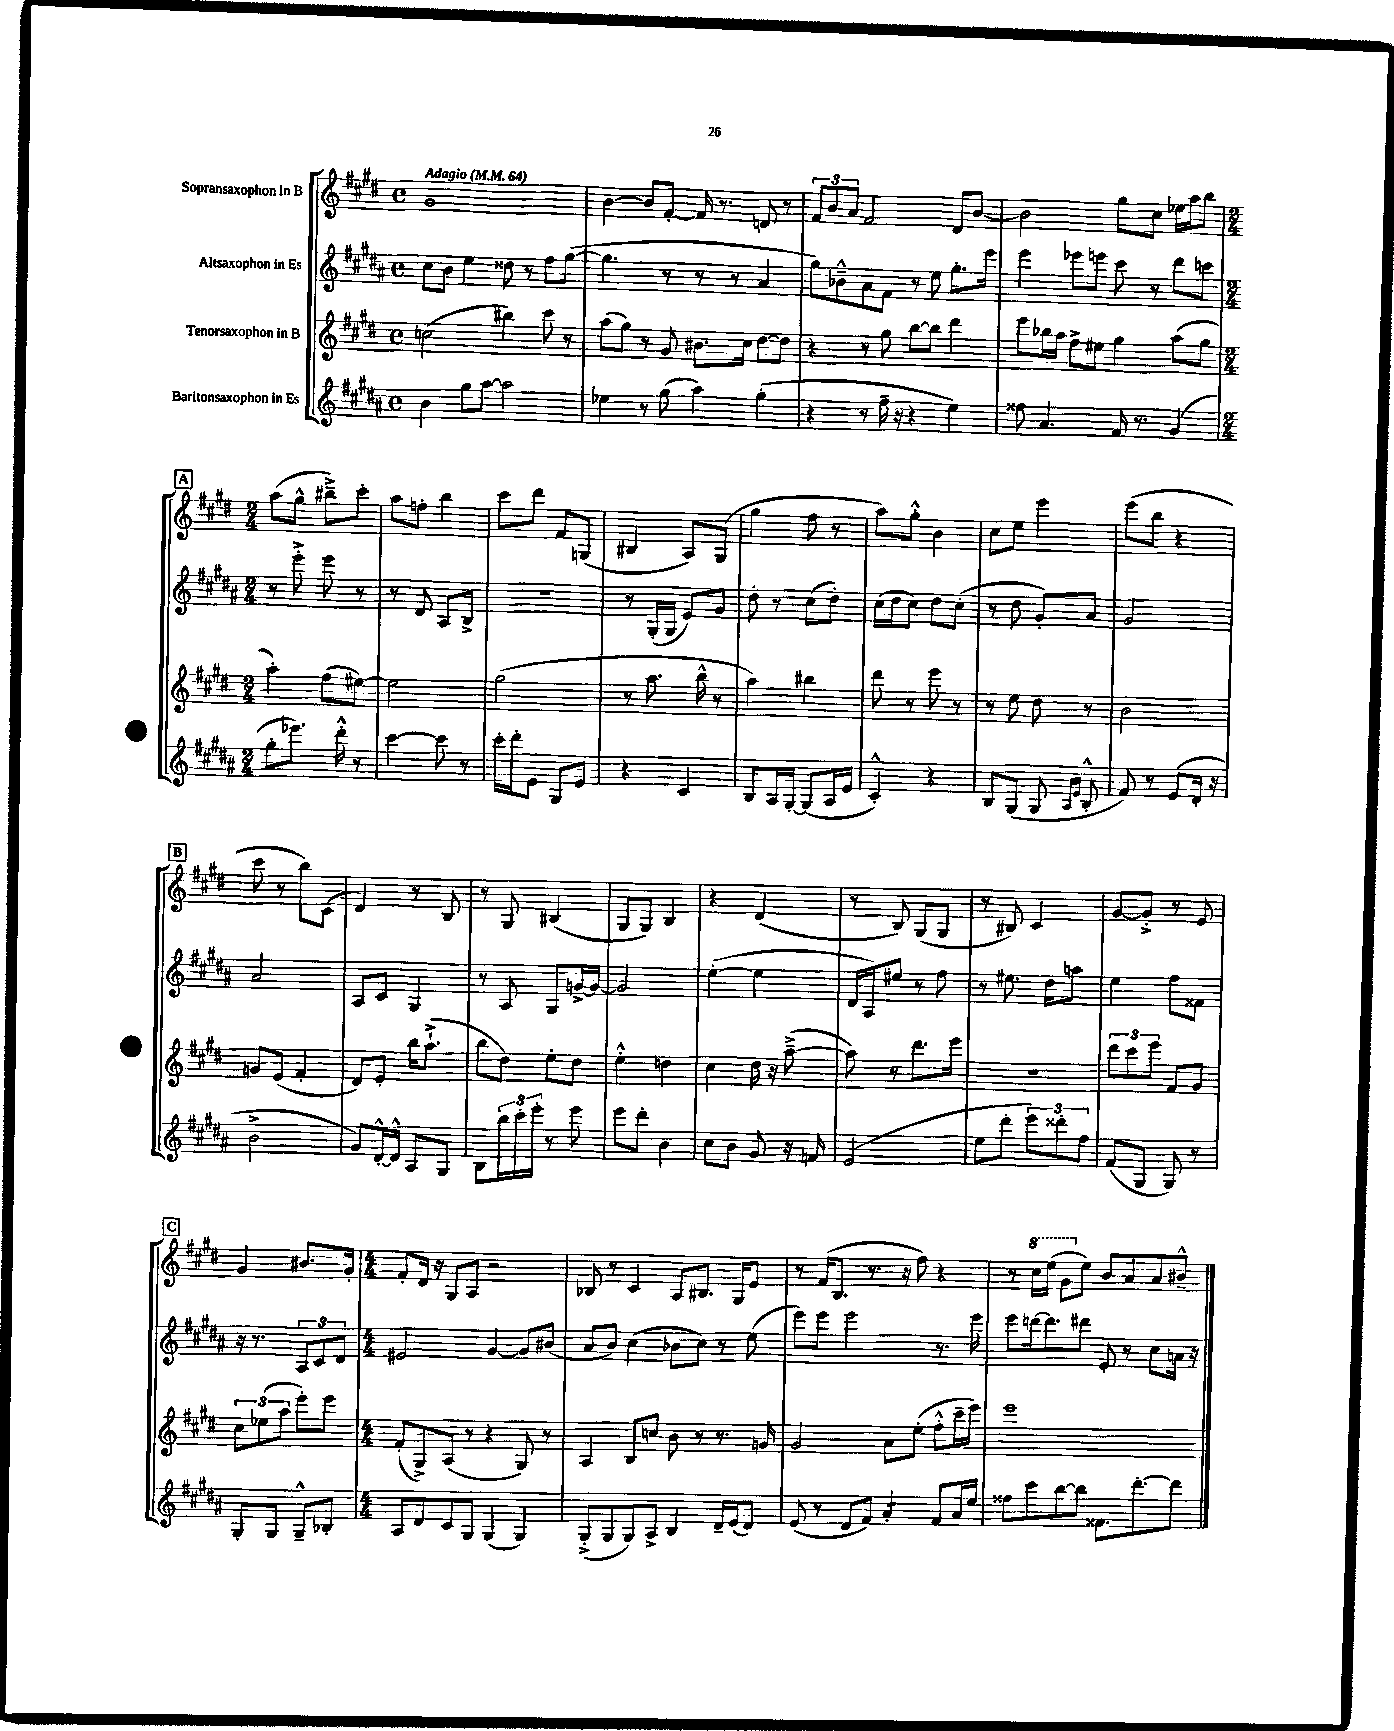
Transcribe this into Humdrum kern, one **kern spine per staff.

**kern	**kern	**kern	**kern
*staff4	*staff3	*staff2	*staff1
*clefG2	*clefG2	*clefG2	*clefG2
*k[f#c#g#d#a#]	*k[f#c#g#d#]	*k[f#c#g#d#a#]	*k[f#c#g#d#]
*M4/4	*M4/4	*M4/4	*M4/4
*met(c)	*met(c)	*met(c)	*met(c)
*MM64	*MM64	*MM64	*MM64
4b	(2cc	8cc#	1g#
.	.	8b	.
8gg#	.	4ee	.
[8aa#	.	.	.
2aa#]	4bb#)	8dd##	.
.	.	8r	.
.	8ccc#	8ff#	.
.	8r	([8gg#	.
=	=	=	=
4ee-	(8aa	4.gg#]	[4b
.	8gg#)	.	.
8r	8r	.	8b]
(8gg#	8g#	8r	[8f#'
4aa#)	8.b#	8r	16f#]
.	.	.	8.r
.	.	8r	.
.	16cc#	.	.
(4gg#'	[8dd#	4a#	8d
.	8dd#]	.	8r
=	=	=	=
4r	4r	8gg#)	12f#
.	.	.	12b
.	.	8b-~^^	.
.	.	.	12a
8r	8r	8a#	2f#
16ff#~	8gg#	8f#	.
16r	.	.	.
4r	[8bb	8r	.
.	8bb]	8ee	.
4ee)	4ddd#	8.gg#'	8d#
.	.	.	[8b
.	.	16eee	.
=	=	=	=
8ff##	8eee	4eee	2b]
4.a#	16bb-	.	.
.	16aa	.	.
.	8ff#^	8eee-	.
.	8ee#	8eee	.
16f#	4gg#	8ccc#	8gg#
8.r	.	.	.
.	.	8r	8cc#
(4g#	(8aa	8ddd#	16ee-
.	.	.	16aa
.	8gg#	8ccc	8bb
=	=	=	=
*M2/4	*M2/4	*M2/4	*M2/4
8gg#'	4aa')	8r	(8aa
8.eee-)	.	8eee'^	8gg#^^
.	(8ff#	8eee	8bb#~^)
16ddd#'^^	.	.	.
8r	[8ee#)	8r	8ccc#'
=	=	=	=
[4ccc#	2ee#]	8r	8aa
.	.	8d#	8ff'
8ccc#]	.	8A#	4bb
8r	.	8B^	.
=	=	=	=
16ccc#'	(2gg#	2r	8ccc#
16ddd#'	.	.	.
8e	.	.	8ddd#
8G#	.	.	8f#
8e	.	.	(8G
=	=	=	=
4r	8r	8r	4B#
.	8.aa	(16G#'	.
.	.	16G#	.
4c#	.	8e)	8A)
.	16bb^^	.	.
.	8r	8g#	(8G#
=	=	=	=
8B	4aa)	8dd#'	4gg#
16A#	.	8r	.
[16G#'	.	.	.
(8G#]	4bb#	(8cc#	8ff#
16A#	.	8dd#')	8r
16e	.	.	.
=	=	=	=
4c#'^^)	8ddd#	(16cc#	8aa)
.	.	16dd#	.
.	8r	8cc#)	8gg#'^^
4r	8eee	8dd#	4b
.	8r	(8cc#'	.
=	=	=	=
8B	8r	8r	8cc#
(8G#	8ee	8dd#	8ee
8G#	8dd#	8g#')	4eee
16qqA#	.	.	.
16qqe	.	.	.
8B'^^	8r	8a#	.
=	=	=	=
8f#)	2b	2g#	(8eee
8r	.	.	8bb
(8e	.	.	4r
16d#'	.	.	.
16r	.	.	.
=	=	=	=
2b^	8g	2a#	8ccc#
.	(8e	.	8r
.	4f#'	.	8bb)
.	.	.	(8c#
=	=	=	=
8g#)	8d#)	8A#	4d#)
[16d#'^^	8e'	8c#	.
16d#^^]	.	.	.
8A#	16bb	4G#	8r
.	(8.aa`^	.	.
8G#	.	.	8B
=	=	=	=
8B	8bb	8r	8r
24bb	8dd#)	8A#	8G#
24ccc#'	.	.	.
24eee'	.	.	.
8r	8ee'	8G#	(4B#
8eee	8dd#	[16g^	.
.	.	16g_	.
=	=	=	=
8eee	4ee'^^	2g]	8G#
8ddd#'	.	.	8G#)
4b	4dd	.	4B
=	=	=	=
8cc#	4cc#	([4ee'	4r
8b	.	.	.
8g#	16dd#	4ee]	(4d#
.	16r	.	.
16r	([8aa~^	.	.
16f	.	.	.
=	=	=	=
(2e	8aa])	16d#	8r
.	.	16A#)	.
.	8r	8ee#	8B)
.	8.ddd#	8r	(8G#
.	.	8ff#	8G#
.	16eee	.	.
=	=	=	=
8ee	2r	8r	8r
8ddd#'	.	8.ee#	8B#)
12eee)	.	.	4c#
.	.	16dd#	.
12ddd##'	.	.	.
.	.	8aa	.
12ff#	.	.	.
=	=	=	=
(8f#	12ddd#	4ee	[8g#
.	12ccc#	.	.
8G#	.	.	8g#'^]
.	12eee	.	.
8G#)	8f#	8ff#	8r
8r	8g#	8f##	8e
=	=	=	=
8G#'	12cc#	16r	4g#
.	.	8.r	.
.	(12ee-	.	.
8G#	.	.	.
.	12aa	.	.
8G#~^^	8eee')	12A#	8.b#
.	.	12c#	.
8B-'	8eee	.	.
.	.	12d#	.
.	.	.	16g#'
=	=	=	=
*M4/4	*M4/4	*M4/4	*M4/4
8A#	(8f#'	2e#	8f#'
8d#	8G#^)	.	16d#
.	.	.	16r
8c#	(8A	.	8G#
8G#	8r	.	8A
(4G#	4r	[4g#	2r
4G#)	8G#)	8g#]	.
.	8r	(8b#	.
=	=	=	=
(8G#'^	4A	8a#	8B-
8G#	.	8b)	8r
8G#)	8B	(4cc#	4c#
8A#^	8cc	.	.
4B	8b	8b-	8A
.	8r	8cc#)	8.B#
16d#~	8.r	8r	.
(16e	.	.	16G#
8d#)	.	(8ee	8e
.	16g	.	.
=	=	=	=
(8e	2g#	8eee)	8r
8r	.	8eee	(16f#
.	.	.	8.B
8d#	.	2eee	.
8f#)	.	.	8.r
4a#'	8a	.	.
.	.	.	16r
.	(8ee'	.	8ff#)
8f#	8ff#'^^	8.r	4r
16a#	16ccc#~	.	.
16ee	16eee)	16eee	.
=	=	=	=
8ff##	1eee	8eee	8r
8ccc#	.	[16ddd	16ccc#
.	.	8.ddd]	(16eee
[8bb	.	.	8gg#
8bb]	.	8ddd#	8ee)
8.f##	.	8e'	8b
.	.	8r	8a
[8.ddd#'	.	.	.
.	.	8cc#	8a
8ddd#]	.	16a	8b#~^^
.	.	16r	.
==	==	==	==
*-	*-	*-	*-
